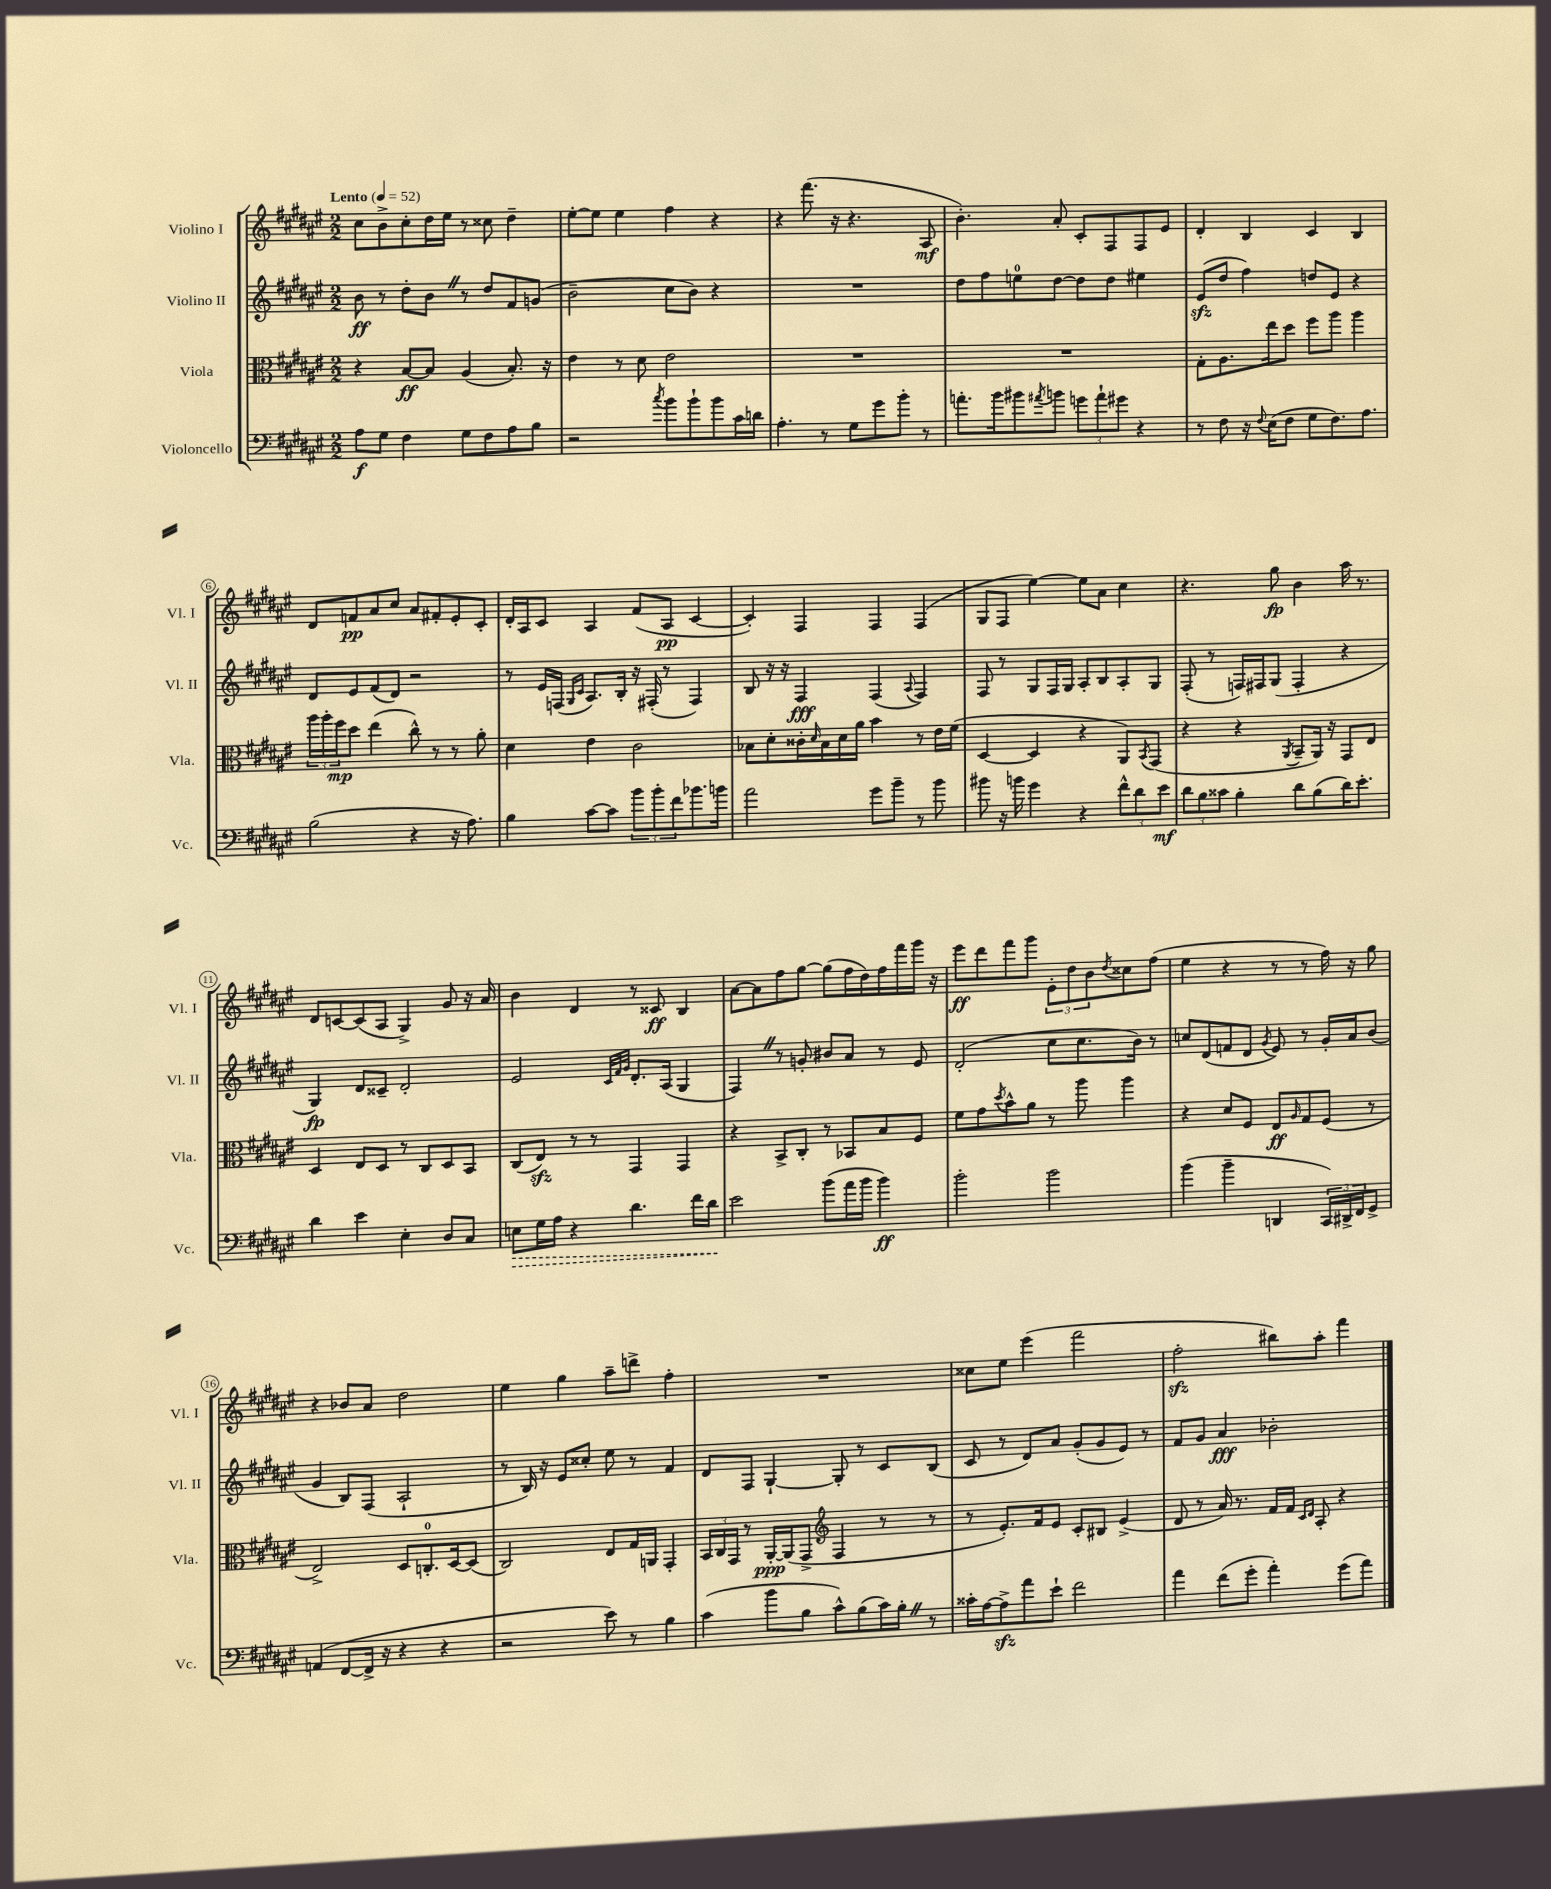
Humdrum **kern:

**kern	**dynam	**kern	**dynam	**kern	**dynam	**kern	**dynam
*part4	*part4	*part3	*part3	*part2	*part2	*part1	*part1
*staff4	*staff4	*staff3	*staff3	*staff2	*staff2	*staff1	*staff1
*I"Violoncello	*	*I"Viola	*	*I"Violino II	*	*I"Violino I	*
*I'Vc.	*	*I'Vla.	*	*I'Vl. II	*	*I'Vl. I	*
*clefF4	*	*clefC3	*	*clefG2	*	*clefG2	*
*k[f#c#g#d#a#e#]	*	*k[f#c#g#d#a#e#]	*	*k[f#c#g#d#a#e#]	*	*k[f#c#g#d#a#e#]	*
*M2/2	*	*M2/2	*	*M2/2	*	*M2/2	*
*MM52	*	*MM52	*	*MM52	*	*MM52	*
=1	=1	=1	=1	=1	=1	=1	=1
!	!	!	!	!	!	!LO:TX:a:B:t=Lento	!
8A#\L	f	4r	.	8b\	ff	8cc#\L	.
8G#\J	.	.	.	8r	.	8b^\	.
4F#\	.	[8B/L	ff	8dd#'\L	.	8cc#'\	.
.	.	8B/J]	.	8bZ\J	.	16dd#\L	.
.	.	.	.	.	.	16ee#\JJ	.
8G#\L	.	(4A#/	.	8r	.	8r	.
8F#\	.	.	.	8dd#/L	.	8cc##X\	.
8A#\	.	8.B'/)	.	8f#/	.	4dd#~\	.
8B\J	.	.	.	(8gn/J	.	.	.
.	.	16r	.	.	.	.	.
=2	=2	=2	=2	=2	=2	=2	=2
2r	.	4e#\	.	2b~\	.	[8ee#'\L	.
.	.	.	.	.	.	8ee#\J]	.
.	.	8r	.	.	.	4ee#\	.
.	.	8d#\	.	.	.	.	.
8qcc#/	.	.	.	.	.	.	.
8b\L	.	2e#\	.	8cc#\L	.	4ff#\	.
8b`\	.	.	.	8b\J)	.	.	.
8b\	.	.	.	4r	.	4r	.
16c#\L	.	.	.	.	.	.	.
16dn\JJ	.	.	.	.	.	.	.
=3	=3	=3	=3	=3	=3	=3	=3
4.A#'\	.	1r	.	1r	.	4r	.
.	.	.	.	.	.	(8.fff#\	.
8r	.	.	.	.	.	.	.
.	.	.	.	.	.	16r	.
8G#\L	.	.	.	.	.	4.r	.
8g#\	.	.	.	.	.	.	.
8b'\J	.	.	.	.	.	.	.
8r	.	.	.	.	.	8A#/	mf
=4	=4	=4	=4	=4	=4	=4	=4
8.an'\L	.	1r	.	8dd#\L	.	4.b'\)	.
.	.	.	.	8ff#\	.	.	.
16b\k	.	.	.	.	.	.	.
8b#X\	.	.	.	8een\	.	.	.
8qa#X/	.	.	.	.	.	.	.
8bn\J	.	.	.	[8dd#\J	.	8a#'/	.
12gn\L	.	.	.	8dd#\L]	.	8c#'/L	.
12a#`\	.	.	.	.	.	.	.
.	.	.	.	8dd#\J	.	8F#/	.
12g#X\J	.	.	.	.	.	.	.
4r	.	.	.	4ee#X\	.	8F#/	.
.	.	.	.	.	.	8e#/J	.
=5	=5	=5	=5	=5	=5	=5	=5
8r	.	8G#'\L	.	(8e#zz/L	.	4d#'/	.
8F#\	.	8.A#\	.	8dd#/J	.	.	.
16r	.	.	.	4ff#\)	.	4B/	.
8qqF#/	.	.	.	.	.	.	.
(16E#\KL	.	16ee#\k	.	.	.	.	.
8F#\J	.	8dd#\J	.	.	.	.	.
8G#\L	.	8ff#\L	.	8ddn/L	.	4c#/	.
8.F#\)	.	8aa#\J	.	8e#/J	.	.	.
.	.	4aa#\	.	4r	.	4B/	.
8.A#\J	.	.	.	.	.	.	.
!!LO:LB:g=z
=6	=6	=6	=6	=6	=6	=6	=6
(2B\	.	24aa#\LL	.	8d#/L	.	8d#/L	.
.	.	24aa#'\	.	.	.	.	.
.	.	24ff#\J	mp	.	.	.	.
.	.	8dd#\J	.	8e#/	.	8fn/	pp
.	.	(4ee#\	.	(8f#/	.	8a#/	.
.	.	.	.	8d#/J)	.	8cc#/J	.
4r	.	8cc#^^\)	.	2r	.	8a#/L	.
.	.	8r	.	.	.	8f#X'/	.
16r	.	8r	.	.	.	8e#'/	.
8.A#\)	.	.	.	.	.	.	.
.	.	8a#'\	.	.	.	8c#'/J	.
=7	=7	=7	=7	=7	=7	=7	=7
4B\	.	4d#\	.	8r	.	16d#'/LL	.
.	.	.	.	.	.	16A#/J	.
.	.	.	.	16e#/LL	.	8c#/J	.
.	.	.	.	(16Fn/JJ	.	.	.
.	.	.	.	16qqG#/LL	.	.	.
.	.	.	.	16qqc#/JJ	.	.	.
[8c#\L	.	4e#\	.	8.A#/L)	.	4A#/	.
8c#\J]	.	.	.	.	.	.	.
.	.	.	.	16B'/Jk	.	.	.
12b\L	.	2c#\	.	16r	.	(8f#/L	.
.	.	.	.	(16F#X'/	.	.	.
12b'\	.	.	.	.	.	.	.
.	.	.	.	8r	.	8A#/J	pp
12f#\	.	.	.	.	.	.	.
8.b-X\	.	.	.	4F#/)	.	[4c#/	.
16bn\Jk	.	.	.	.	.	.	.
=8	=8	=8	=8	=8	=8	=8	=8
2a#\	.	8B-X\L	.	8B/	.	4c#'/])	.
.	.	8d#'\	.	16r	.	.	.
.	.	.	.	16r	.	.	.
.	.	16c##X'\L	.	4F#/	fff	4F#/	.
.	.	16qqd#/	.	.	.	.	.
.	.	16B-\	.	.	.	.	.
.	.	16d#\	.	.	.	.	.
.	.	16a#\JJ	.	.	.	.	.
8g#\L	.	4b\	.	(4F#/	.	4F#/	.
8b~\J	.	.	.	.	.	.	.
.	.	.	.	8qqA#/	.	.	.
8r	.	8r	.	4F#/)	.	(4F#/	.
8b\	.	16e#\LL	.	.	.	.	.
.	.	(16f#\JJ	.	.	.	.	.
=9	=9	=9	=9	=9	=9	=9	=9
8b#X\	.	[4D#/	.	8F#/	.	8G#/L	.
16r	.	.	.	8r	.	8F#/J	.
16bn\	.	.	.	.	.	.	.
4g#\	.	4D#/]	.	8G#/L	.	[4ee#\)	.
.	.	.	.	16F#/L	.	.	.
.	.	.	.	16G#/JJ	.	.	.
4r	.	4r	.	8A#'/L	.	8ee#\L]	.
.	.	.	.	8B/	.	8a#\J	.
12f#^^\L	.	8AA#/L)	.	8A#'/	.	4cc#\	.
12d#\	.	.	.	.	.	.	.
.	.	8qBB/	.	.	.	.	.
.	.	(8GG#/J	.	8G#/J	.	.	.
12e#\J	mf	.	.	.	.	.	.
=10	=10	=10	=10	=10	=10	=10	=10
12d#\L	.	4r	.	(8F#'/	.	4.r	.
12B\	.	.	.	.	.	.	.
.	.	.	.	8r	.	.	.
12c##X\J	.	.	.	.	.	.	.
4B'\	.	4r	.	16Fn/LL)	.	.	.
.	.	.	.	16F#X/J	.	.	.
.	.	.	.	(8G#/J	.	8gg#\	fp
.	.	8qAA#/	.	.	.	.	.
8d#\L	.	8BB~/L	.	4F#'/	.	4b\	.
(8B\	.	16AA#/Jk)	.	.	.	.	.
.	.	16r	.	.	.	.	.
16d#\K)	.	8GG#/L	.	4r	.	16aa#\	.
8.e#'\J	.	.	.	.	.	8.r	.
.	.	8E#/J	.	.	.	.	.
!!LO:LB:g=z
=11	=11	=11	=11	=11	=11	=11	=11
4d#\	.	4D#/	.	4G#/)	fp	8d#/L	.
.	.	.	.	.	.	[8cn/	.
4e#\	.	8E#/L	.	8d#/L	.	(8c/]	.
.	.	8D#/J	.	8c##X~/J	.	8A#/J	.
4E#'\	.	8r	.	2d#'/	.	4G#^/)	.
.	.	8C#/L	.	.	.	.	.
8D#/L	.	8D#/	.	.	.	8g#/	.
8C#/J	.	8BB/J	.	.	.	16r	.
.	.	.	.	.	.	16a#/	.
=12	=12	=12	=12	=12	=12	=12	=12
!	!LO:HP:b	!	!	!	!	!	!
8En\L	>	(8C#/L	.	2e#/	.	4b\	.
16G#\L	.	8E#zz/J)	.	.	.	.	.
16A#\JJ	.	.	.	.	.	.	.
4r	.	8r	.	.	.	4d#/	.
.	.	8r	.	.	.	.	.
.	.	.	.	32qqc#/LLL	.	.	.
.	.	.	.	32qqf#/	.	.	.
.	.	.	.	32qqg#/JJJ	.	.	.
4.d#\	.	4GG#/	.	8.d#'/L	.	8r	.
.	.	.	.	.	.	8c##X/	ff
.	.	.	.	(16A#/Jk	.	.	.
.	.	4GG#/	.	4G#/	.	4B/	.
16f#\LL	.	.	.	.	.	.	.
16d#\JJ	.	.	.	.	.	.	.
.	]	.	.	.	.	.	.
=13	=13	=13	=13	=13	=13	=13	=13
2e#\	.	4r	.	4F#Z/)	.	[8a#\L	.
.	.	.	.	.	.	8a#\]	.
.	.	8BB^/L	.	8r	.	8ff#\	.
.	.	8C#'/J	.	8gn'/	.	[8gg#\J	.
(8b\L	.	8r	.	8b#X/L	.	(8gg#\L]	.
16a#\L	.	8BB-X/L	.	8a#/J	.	16ff#\L	.
16b\JJ	.	.	.	.	.	16dd#\)	.
4b\)	ff	8B/	.	8r	.	16ff#\	.
.	.	.	.	.	.	16fff#\	.
.	.	8F#/J	.	8e#/	.	16ggg#\JJ	.
.	.	.	.	.	.	16r	.
=14	=14	=14	=14	=14	=14	=14	=14
2b'\	.	8f#\L	.	(2d#'/	.	8eee#\L	ff
.	.	8g#\	.	.	.	8ddd#\	.
.	.	8qdd#/	.	.	.	.	.
.	.	8b^^\	.	.	.	8fff#\	.
.	.	8a#\J	.	.	.	8ggg#\J	.
2b\	.	8r	.	8cc#\L	.	12e#'\L	.
.	.	.	.	.	.	12dd#\	.
.	.	8aa#\	.	8.cc#\	.	.	.
.	.	.	.	.	.	12b\	.
.	.	.	.	.	.	8qdd#/	.
.	.	4aa#\	.	.	.	8cc##X\	.
.	.	.	.	16b\Jk)	.	.	.
.	.	.	.	8r	.	(8ff#\J	.
=15	=15	=15	=15	=15	=15	=15	=15
(4b\	.	4r	.	8ccn/L	.	4ee#\	.
.	.	.	.	(8d#/	.	.	.
4b~\	.	8d#/L	.	8fn/	.	4r	.
.	.	8F#/J	.	8d#/J	.	.	.
.	.	.	.	8qg#/	.	.	.
4DDn/	.	8E#/L	ff	8e#/)	.	8r	.
.	.	16qqA#/	.	.	.	.	.
.	.	8G#/	.	8r	.	8r	.
24CC#/LL)	.	(8F#/J	.	16g#'/LL	.	16ff#\)	.
24DD#X^/	.	.	.	.	.	.	.
.	.	.	.	16a#/J	.	16r	.
24FF#/J	.	.	.	.	.	.	.
8GG#^/J	.	8r	.	(8b/J	.	8gg#\	.
!!LO:LB:g=z
=16	=16	=16	=16	=16	=16	=16	=16
(4AAn/	.	2E#^/)	.	4g#/	.	4r	.
[8FF#/L	.	.	.	8B/L)	.	8b-X/L	.
16FF#^/Jk]	.	.	.	(8F#/J	.	8a#/J	.
16r	.	.	.	.	.	.	.
4r	.	8D#/L	.	2A#`/	.	2dd#\	.
.	.	8.Cn'/	.	.	.	.	.
4r	.	.	.	.	.	.	.
.	.	[16D#/k	.	.	.	.	.
.	.	(8D#/J]	.	.	.	.	.
=17	=17	=17	=17	=17	=17	=17	=17
2r	.	2C#/)	.	8r	.	4ee#\	.
.	.	.	.	16B/)	.	.	.
.	.	.	.	16r	.	.	.
.	.	.	.	8e#/L	.	4gg#\	.
.	.	.	.	8cc##X'/J	.	.	.
8e#\)	.	8E#/L	.	8ee#\	.	8aa#~\L	.
8r	.	16G#/L	.	8r	.	8dddn^\J	.
.	.	16AAn/JJ	.	.	.	.	.
4B\	.	4GG#'/	.	4f#/	.	4ff#'\	.
=18	=18	=18	=18	=18	=18	=18	=18
(4c#\	.	24BB/LL	.	8d#/L	.	1r	.
.	.	24C#/	.	.	.	.	.
.	.	24GG#/JJ	.	.	.	.	.
.	.	8r	.	8F#/J	.	.	.
8b\L	.	[16AA#'/LL	ppp	[4G#`/	.	.	.
.	.	(16AA#/J]	.	.	.	.	.
8B\J	.	8GG#^/J	.	.	.	.	.
*	*	*clefG2	*	*	*	*	*
8c#^^\L)	.	4F#/	.	8G#'/]	.	.	.
(8B\	.	.	.	8r	.	.	.
16c#\L)	.	8r	.	8c#/L	.	.	.
16B'Z\JJ	.	.	.	.	.	.	.
8r	.	8r	.	(8B/J	.	.	.
=19	=19	=19	=19	=19	=19	=19	=19
16c##X'\LL	.	8r	.	8c#/	.	8cc##X\L	.
[16A#\J	.	.	.	.	.	.	.
8A#zz^\]	.	8.e#'/L)	.	8r	.	8ee#\J	.
8a#\	.	.	.	8d#/L)	.	(4eee#\	.
.	.	16f#/k	.	.	.	.	.
8e#`\J	.	8e#/J	.	8a#/J	.	.	.
2f#\	.	8c#'/L	.	(8g#'/L	.	2fff#\	.
.	.	8B#X/J	.	8g#/	.	.	.
.	.	(4e#^/	.	8e#/J)	.	.	.
.	.	.	.	8r	.	.	.
=20	=20	=20	=20	=20	=20	=20	=20
4a#\	.	8d#/	.	8f#/L	.	2ff#zz'\	.
.	.	8r	.	8g#/J	.	.	.
(8f#\L	.	16a#/)	.	4a#/	fff	.	.
.	.	8.r	.	.	.	.	.
8g#'\J	.	.	.	.	.	.	.
4a#'\)	.	16f#/LL	.	2b-X'\	.	8bb#X\L)	.
.	.	16f#/JJ	.	.	.	.	.
.	.	16qqc#/LL	.	.	.	.	.
.	.	16qqd#/JJ	.	.	.	.	.
.	.	8A#'/	.	.	.	8aa#'\J	.
(8g#\L	.	4r	.	.	.	4fff#\	.
8a#\J)	.	.	.	.	.	.	.
==	==	==	==	==	==	==	==
*-	*-	*-	*-	*-	*-	*-	*-
